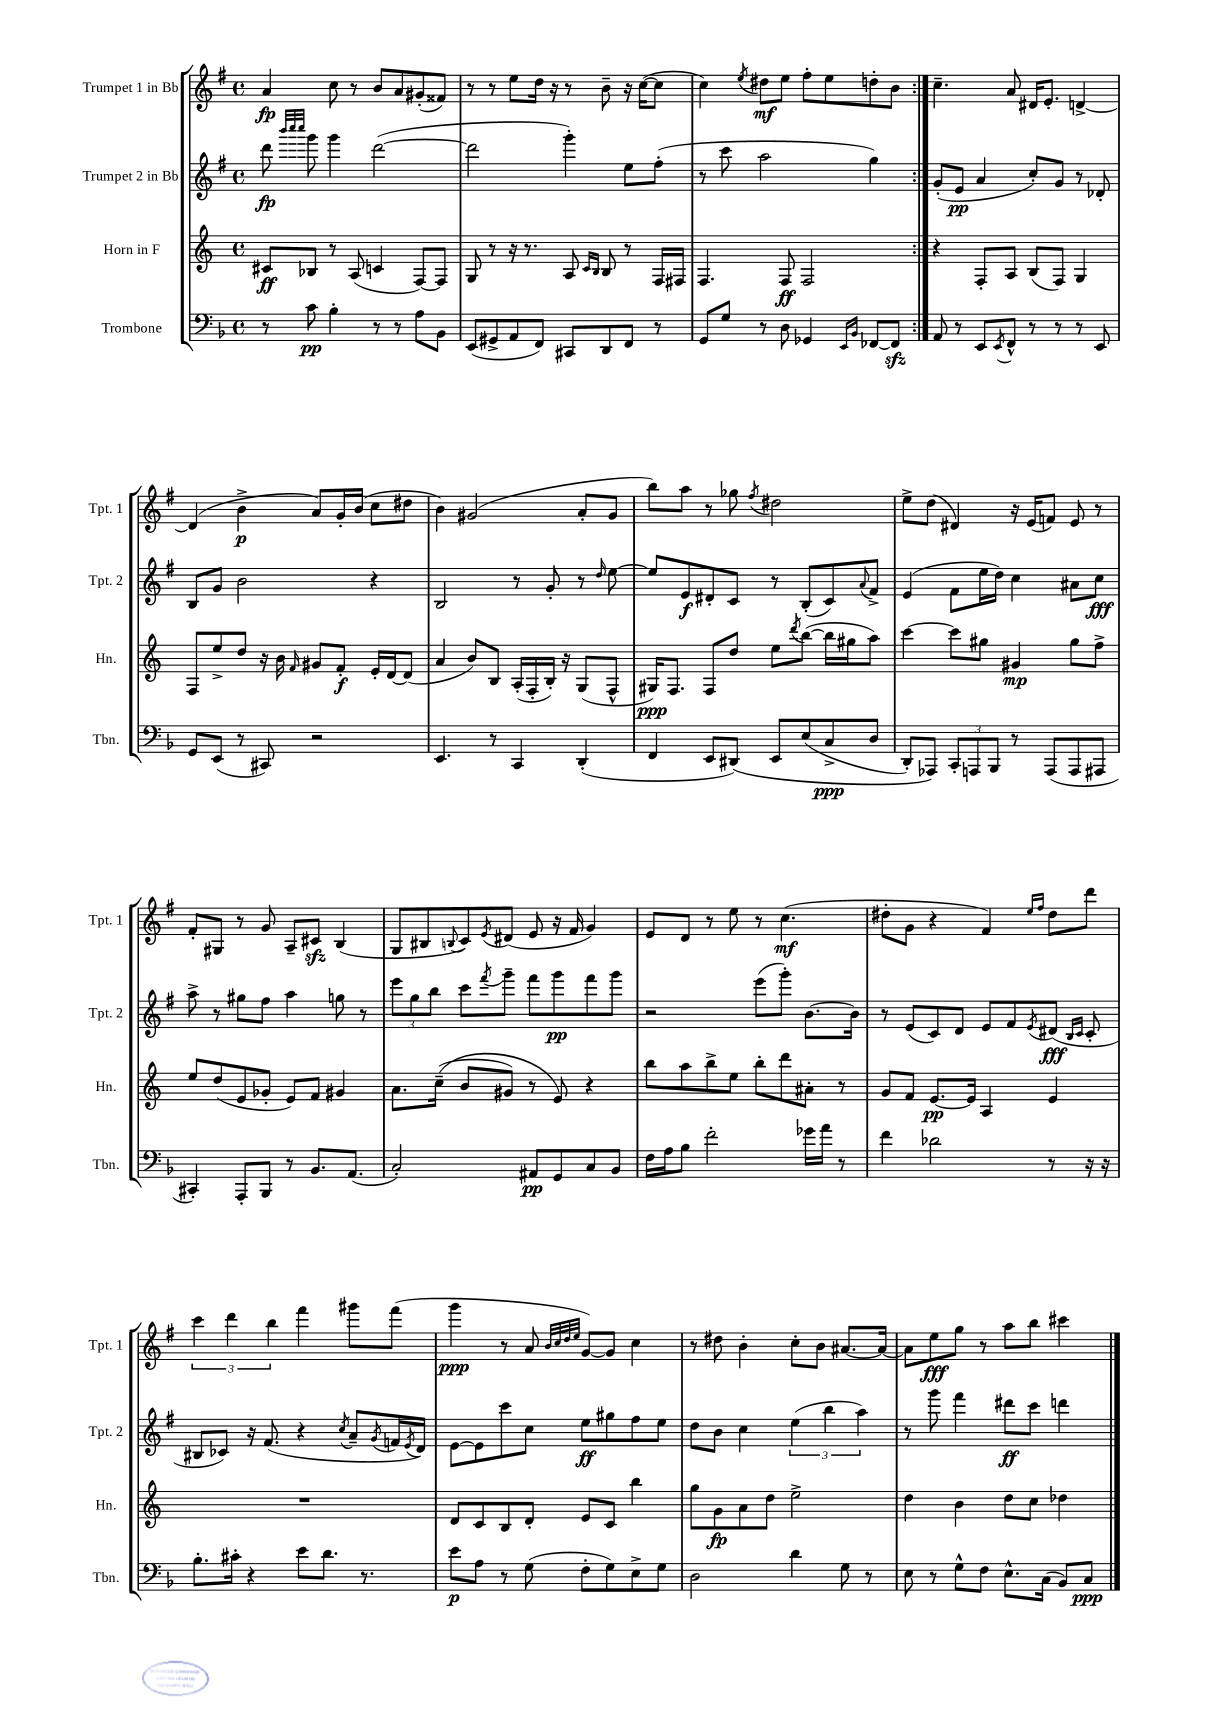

**kern	**dynam	**kern	**dynam	**kern	**dynam	**kern	**dynam
*part4	*part4	*part3	*part3	*part2	*part2	*part1	*part1
*staff4	*staff4	*staff3	*staff3	*staff2	*staff2	*staff1	*staff1
*I"Trombone	*	*I"Horn in F	*	*I"Trumpet 2 in Bb	*	*I"Trumpet 1 in Bb	*
*I'Tbn.	*	*I'Hn.	*	*I'Tpt. 2	*	*I'Tpt. 1	*
*clefF4	*	*clefG2	*	*clefG2	*	*clefG2	*
*k[b-]	*	*k[]	*	*k[f#]	*	*k[f#]	*
*M4/4	*	*M4/4	*	*M4/4	*	*M4/4	*
*met(c)	*	*met(c)	*	*met(c)	*	*met(c)	*
=1	=1	=1	=1	=1	=1	=1	=1
8r	.	8c#X/L	ff	8ddd\	fp	4a/	fp
.	.	.	.	32qqbbb/LLL	.	.	.
.	.	.	.	32qqcccc/	.	.	.
.	.	.	.	32qqcccc/JJJ	.	.	.
8c\	pp	8B-X/J	.	8ggg\	.	.	.
4B-'\	.	8r	.	4ggg\	.	8cc\	.
.	.	(8A/	.	.	.	8r	.
8r	.	4cn/	.	([2ddd\	.	8b/L	.
8r	.	.	.	.	.	8a/	.
8A\L	.	[8F/L)	.	.	.	(8g#X'/	.
8BB-\J	.	8F/J]	.	.	.	8f##X/J)	.
=2	=2	=2	=2	=2	=2	=2	=2
(8EE/L	.	8G/	.	2ddd\]	.	8r	.
8GG#X^/	.	8r	.	.	.	8r	.
8AA/	.	16r	.	.	.	8ee\L	.
.	.	8.r	.	.	.	.	.
8FF/J)	.	.	.	.	.	16dd\Jk	.
.	.	.	.	.	.	16r	.
8CC#X/L	.	8A/	.	4ggg'\)	.	8r	.
.	.	16qqc/LL	.	.	.	.	.
.	.	16qqB/JJ	.	.	.	.	.
8DD/	.	8B/	.	.	.	8b~\	.
8FF/J	.	8r	.	8ee\L	.	16r	.
.	.	.	.	.	.	([16cc\KL	.
8r	.	16F/LL	.	(8ff#'\J	.	8cc\J]	.
.	.	16F#X/JJ	.	.	.	.	.
=3	=3	=3	=3	=3	=3	=3	=3
8GG/L	.	4.F/	.	8r	.	4cc\)	.
8G/J	.	.	.	8ccc\	.	.	.
.	.	.	.	.	.	8qee/	.
8r	.	.	.	2aa\	.	8dd#X\L	mf
8D\	.	8F/	ff	.	.	8ee\J	.
4GG-X/	.	2F/	.	.	.	8ff#'\L	.
.	.	.	.	.	.	8ee\	.
16qqEE/LL	.	.	.	.	.	.	.
16qqBB-/JJ	.	.	.	.	.	.	.
[8FF-X/L	.	.	.	4gg\)	.	8ddn'\	.
8FF-zz/J]	.	.	.	.	.	8b\J	.
=4:|!	=4:|!	=4:|!	=4:|!	=4:|!	=4:|!	=4:|!	=4:|!
8AA/	.	4r	.	(8g'/L	.	4.cc~\	.
8r	.	.	.	8e/J	pp	.	.
8EE/L	.	8F'/L	.	4a/	.	.	.
8qEE/	.	.	.	.	.	.	.
8FF^^/J	.	8A/J	.	.	.	8a/	.
8r	.	(8B/L	.	8cc'/L)	.	16d#X/KL	.
.	.	.	.	.	.	8.e'/J	.
8r	.	8F/J)	.	8g/J	.	.	.
8r	.	4G/	.	8r	.	[4dn^/	.
8EE/	.	.	.	8d-X'/	.	.	.
!!LO:LB:g=z
=5	=5	=5	=5	=5	=5	=5	=5
8GG/L	.	8F/L	.	8B/L	.	(4d/]	.
(8EE/J	.	8ee^/	.	8g/J	.	.	.
8r	.	8dd/J	.	2b\	.	4b^\	p
8CC#X/)	.	16r	.	.	.	.	.
.	.	16b\	.	.	.	.	.
.	.	16qqf/	.	.	.	.	.
2r	.	8g#X/L	.	.	.	8a/L)	.
.	.	8f'/J	f	.	.	16g'/L	.
.	.	.	.	.	.	(16b/JJ	.
.	.	16e'/LL	.	4r	.	8cc\L	.
.	.	[16d/J	.	.	.	.	.
.	.	(8d/J]	.	.	.	8dd#X\J	.
=6	=6	=6	=6	=6	=6	=6	=6
4.EE/	.	4a/	.	2B/	.	4b\)	.
.	.	8b/L)	.	.	.	(2g#X/	.
8r	.	8B/J	.	.	.	.	.
4CC/	.	(16A'/LL	.	8r	.	.	.
.	.	16F'/	.	.	.	.	.
.	.	16B'/JJ)	.	8g'/	.	.	.
.	.	16r	.	.	.	.	.
(4DD'/	.	(8G/L	.	8r	.	8a'/L	.
.	.	.	.	16qqdd/	.	.	.
.	.	8F^^/J	.	[8ee\	.	8g#/J	.
=7	=7	=7	=7	=7	=7	=7	=7
4FF/	.	16G#X/KL)	ppp	8ee/L]	.	8bb\L)	.
.	.	8.F/J	.	.	.	.	.
.	.	.	.	8e/	f	8aa\J	.
8EE/L	.	8F/L	.	8d#X'/	.	8r	.
(8DD#X/J)	.	8dd/J	.	8c/J	.	8gg-X\	.
.	.	.	.	.	.	8qff#/	.
8EE/L	.	8ee\L	.	8r	.	2dd#X\	.
.	.	8qddd/	.	.	.	.	.
(8E/	.	([8bb\J	.	(8B'/L	.	.	.
8C^/	ppp	16bb\LL]	.	8c/)	.	.	.
.	.	16gg#X\J	.	.	.	.	.
.	.	.	.	8qqa/	.	.	.
8D/J	.	8aa\J)	.	8f#^/J	.	.	.
=8	=8	=8	=8	=8	=8	=8	=8
8DD'/L)	.	[4ccc\	.	(4e/	.	8ee^\L	.
8AAA-X/J)	.	.	.	.	.	(8dd\J	.
12CC'/L	.	8ccc\L]	.	8f#\L	.	4d#X/)	.
12AAAn/	.	.	.	.	.	.	.
.	.	8gg#X\J	.	16ee\L	.	.	.
12BBB-/J	.	.	.	.	.	.	.
.	.	.	.	16dd\JJ)	.	.	.
8r	.	4g#X/	mp	4cc\	.	16r	.
.	.	.	.	.	.	(16e/KL	.
(8AAA/L	.	.	.	.	.	8fn/J)	.
8AAA/	.	8gg#\L	.	8a#X\L	.	8e/	.
8AAA#X/J	.	8ff^\J	.	8cc\J	fff	8r	.
!!LO:LB:g=z
=9	=9	=9	=9	=9	=9	=9	=9
4CC#X'/)	.	8ee/L	.	8aa^\	.	8f#'/L	.
.	.	(8dd/	.	8r	.	8G#X/J	.
8AAA'/L	.	8e/	.	8gg#X\L	.	8r	.
8BBB-/J	.	8g-X'/J	.	8ff#\J	.	8g/	.
8r	.	8e/L)	.	4aa\	.	8A~/L	.
8.BB-/L	.	8f/J	.	.	.	8c#Xzz/J	.
.	.	4g#X/	.	8ggn\	.	(4B/	.
(8.AA/J	.	.	.	.	.	.	.
.	.	.	.	8r	.	.	.
=10	=10	=10	=10	=10	=10	=10	=10
2C'/)	.	8.a\L	.	12eee\L	.	8G/L	.
.	.	.	.	12gg\	.	.	.
.	.	.	.	.	.	8B#X/	.
.	.	.	.	12bb\J	.	.	.
.	.	((16cc~\Jk	.	.	.	.	.
.	.	.	.	.	.	8qqBn/	.
.	.	8b/L	.	8ccc\L	.	8c/)	.
.	.	.	.	8qfff#/	.	8qe/	.
.	.	8g#X/J)	.	8ggg~\J	.	(8d#X/J	.
8AA#X/L	pp	8r	.	8fff#\L	.	8e/	.
8GG/	.	8e/)	.	8ggg\	pp	16r	.
.	.	.	.	.	.	16f#/	.
8C/	.	4r	.	8fff#\	.	4g/)	.
8BB-/J	.	.	.	8ggg\J	.	.	.
=11	=11	=11	=11	=11	=11	=11	=11
16F\LL	.	8bb\L	.	2r	.	8e/L	.
16A\J	.	.	.	.	.	.	.
8B-\J	.	8aa\	.	.	.	8d/J	.
2f'\	.	8bb^\	.	.	.	8r	.
.	.	8ee\J	.	.	.	8ee\	.
.	.	8bb'\L	.	(8eee\L	.	8r	.
.	.	8ddd\	.	8ggg'\J)	.	(4.cc\	mf
16g-X\LL	.	8a#X'\J	.	[8.b\L	.	.	.
16a\JJ	.	.	.	.	.	.	.
8r	.	8r	.	.	.	.	.
.	.	.	.	16b\Jk]	.	.	.
=12	=12	=12	=12	=12	=12	=12	=12
4f\	.	8g/L	.	8r	.	8dd#X'\L	.
.	.	8f/J	.	(8e/L	.	8g\J	.
2d-X\	.	[8.e/L	pp	8c/)	.	4r	.
.	.	.	.	8d/J	.	.	.
.	.	16e/Jk]	.	.	.	.	.
.	.	4A/	.	8e/L	.	4f#/)	.
.	.	.	.	8f#/	.	.	.
.	.	.	.	.	.	16qqee/LL	.
.	.	.	.	8qe/	.	16qqff#/JJ	.
8r	.	4e/	.	(8d#X/J	fff	8dd#\L	.
.	.	.	.	16qqB/LL	.	.	.
.	.	.	.	16qqc/JJ	.	.	.
16r	.	.	.	8c'/	.	8ddd\J	.
16r	.	.	.	.	.	.	.
!!LO:LB:g=z
=13	=13	=13	=13	=13	=13	=13	=13
8.B-'\L	.	1r	.	8B#X/L	.	6ccc\	.
.	.	.	.	8c-X/J)	.	.	.
.	.	.	.	.	.	6ddd\	.
16c#X'\Jk	.	.	.	.	.	.	.
4r	.	.	.	16r	.	.	.
.	.	.	.	(8.f#/	.	.	.
.	.	.	.	.	.	6bb\	.
8e\L	.	.	.	4r	.	4fff#\	.
8.d\J	.	.	.	.	.	.	.
.	.	.	.	8qcc/	.	.	.
.	.	.	.	8a~/L	.	8ggg#X\L	.
8.r	.	.	.	.	.	.	.
.	.	.	.	8qg/	.	.	.
.	.	.	.	16fn/L	.	(8fff#\J	.
.	.	.	.	8qe/	.	.	.
.	.	.	.	16d/JJ)	.	.	.
=14	=14	=14	=14	=14	=14	=14	=14
8e\L	p	8d/L	.	[8e\L	.	4ggg\	ppp
8A\J	.	8c/	.	8e\]	.	.	.
8r	.	8B/	.	8ccc\	.	8r	.
(8G\	.	8d'/J	.	8cc\J	.	8a/	.
.	.	.	.	.	.	32qqb/LLL	.
.	.	.	.	.	.	32qqcc/	.
.	.	.	.	.	.	32qqdd/	.
.	.	.	.	.	.	32qqee/JJJ	.
8F'\L	.	8e/L	.	8ee\L	ff	[8g/L)	.
8G\)	.	8c/J	.	8gg#X\	.	8g/J]	.
8E^\	.	4bb\	.	8ff#\	.	4cc\	.
8G\J	.	.	.	8ee\J	.	.	.
=15	=15	=15	=15	=15	=15	=15	=15
2D\	.	8gg\L	.	8dd\L	.	8r	.
.	.	8g\	fp	8b\J	.	8dd#X\	.
.	.	8a\	.	4cc\	.	4b'\	.
.	.	8dd\J	.	.	.	.	.
4d\	.	2ee^\	.	(6ee\	.	8cc'\L	.
.	.	.	.	.	.	8b\J	.
.	.	.	.	6bb\	.	.	.
8G\	.	.	.	.	.	[8.a#X/L	.
.	.	.	.	6aa\)	.	.	.
8r	.	.	.	.	.	.	.
.	.	.	.	.	.	16a#/Jk_	.
=16	=16	=16	=16	=16	=16	=16	=16
8E\	.	4dd\	.	8r	.	8a#\L]	.
8r	.	.	.	8ggg\	.	8ee\	fff
8G^^\L	.	4b\	.	4fff#\	.	8gg\J	.
8F\J	.	.	.	.	.	8r	.
8.E^^\L	.	8dd\L	.	8ddd#X\L	ff	8aa\L	.
.	.	8cc\J	.	8ccc\J	.	8bb\J	.
(16C\Jk	.	.	.	.	.	.	.
8BB-/L)	.	4dd-X\	.	4dddn\	.	4ccc#X\	.
8C/J	ppp	.	.	.	.	.	.
==	==	==	==	==	==	==	==
*-	*-	*-	*-	*-	*-	*-	*-
